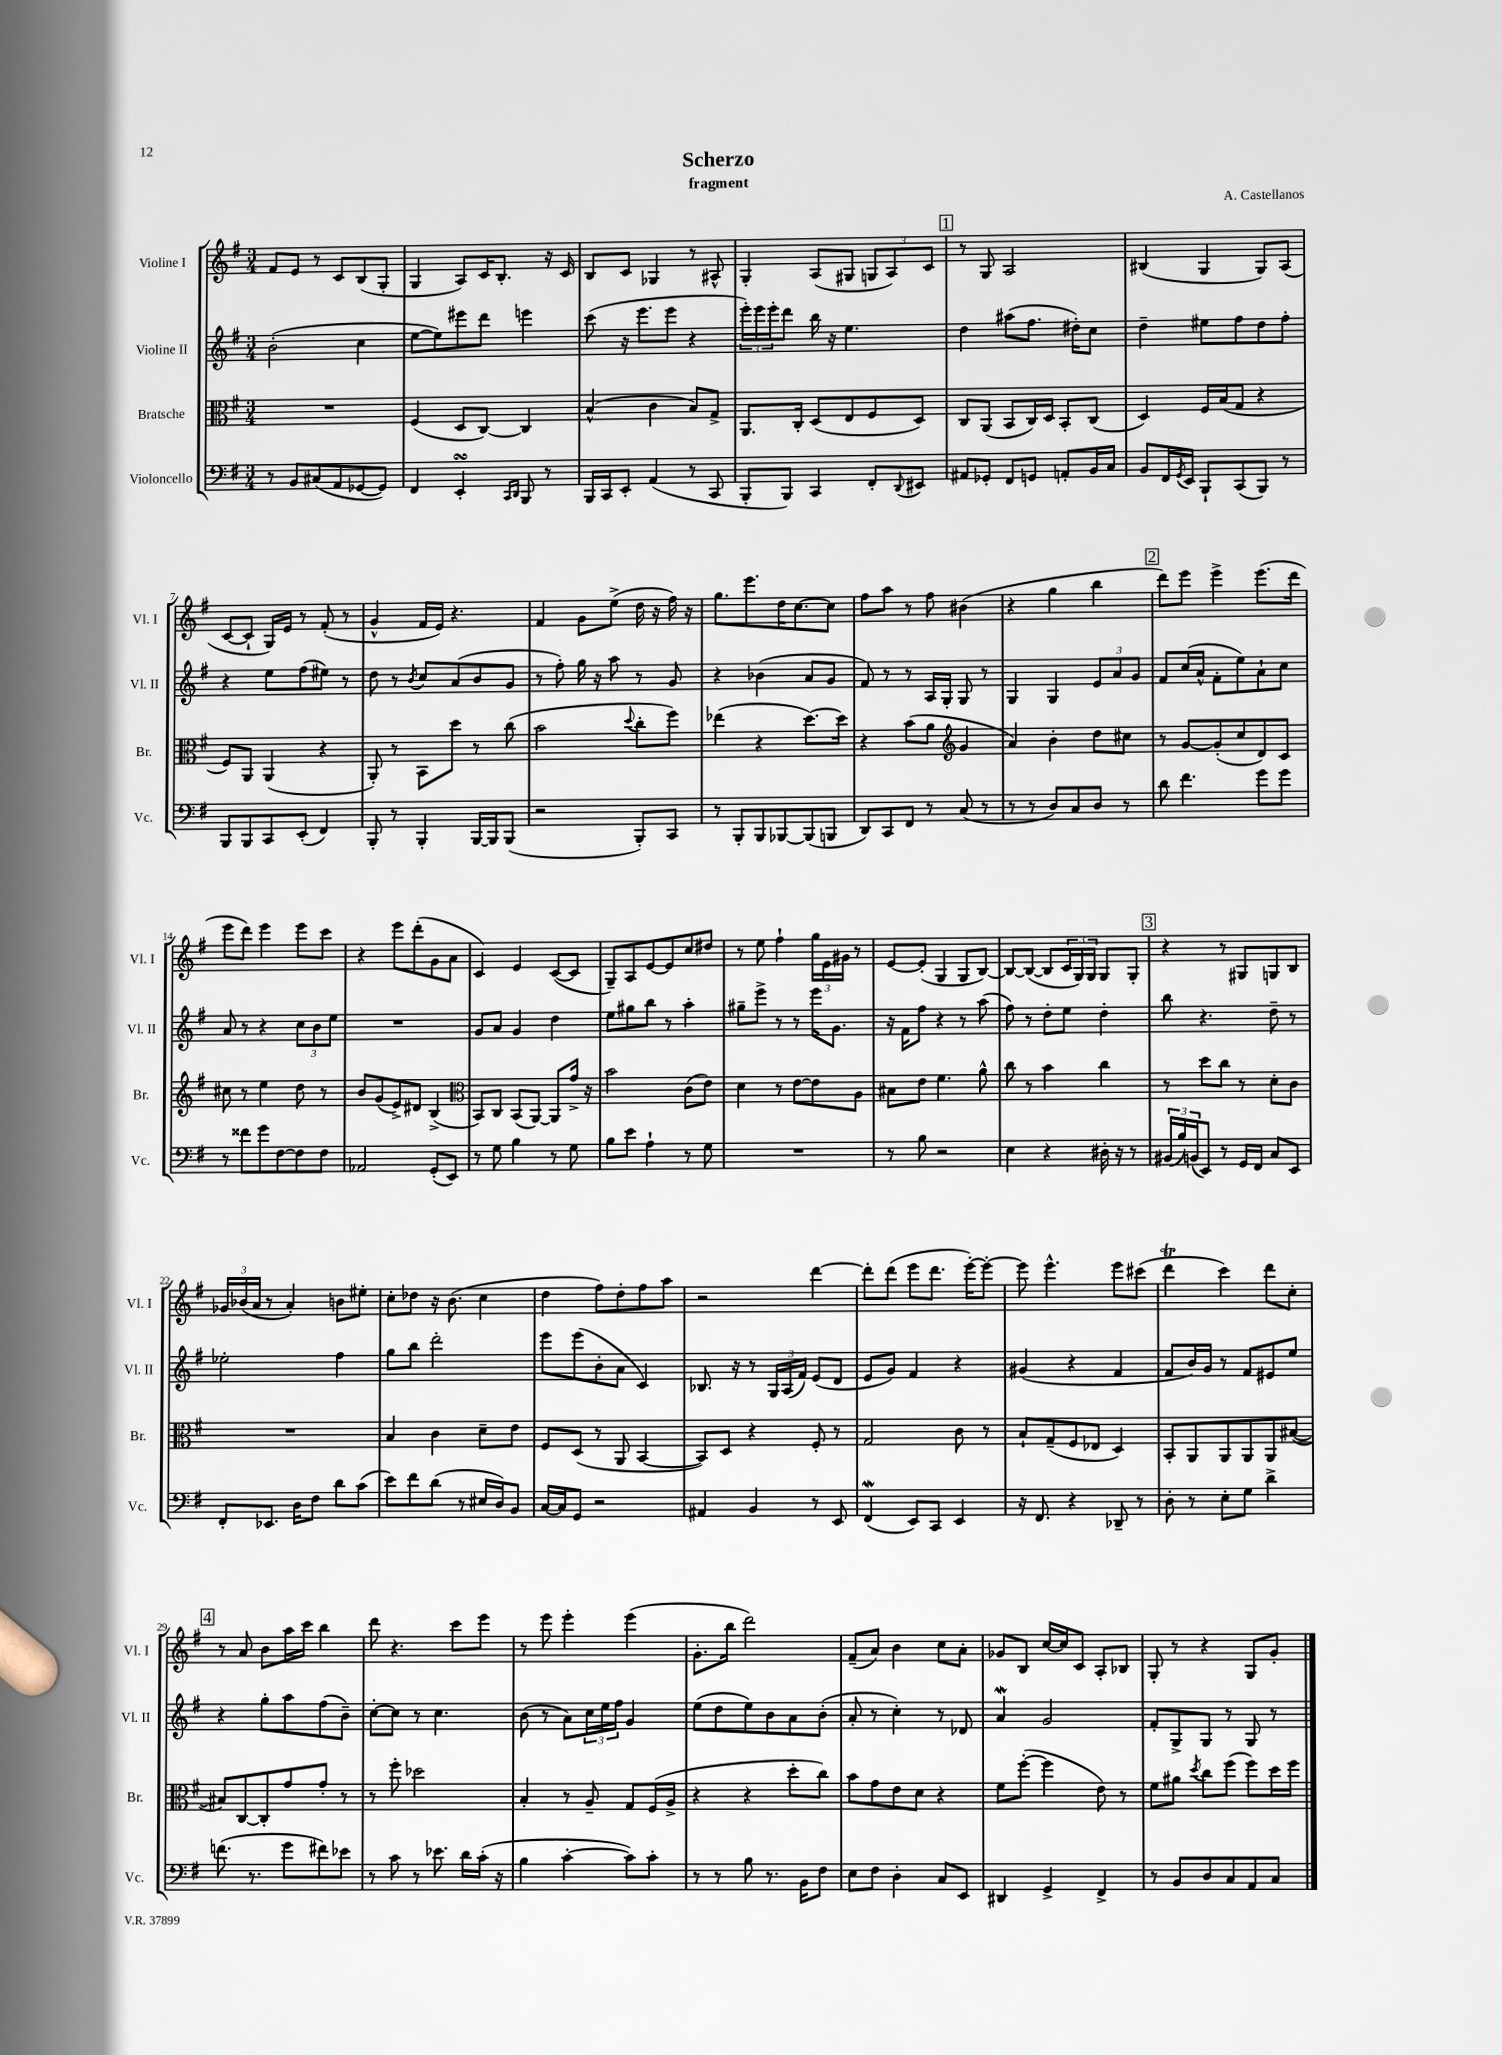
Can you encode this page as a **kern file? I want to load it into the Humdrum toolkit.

**kern	**kern	**kern	**kern
*staff4	*staff3	*staff2	*staff1
*clefF4	*clefC3	*clefG2	*clefG2
*k[f#]	*k[f#]	*k[f#]	*k[f#]
*M3/4	*M3/4	*M3/4	*M3/4
8r	2.r	(2b'	8f#
8BB	.	.	8e
(8C#	.	.	8r
8AA	.	.	8c
[8GG-	.	4cc	(8B
8GG-])	.	.	8G'
=	=	=	=
4FF#	(4F#	[8ee	4G
.	.	8ee])	.
4EE'	8D	8eee#	8A)
.	[8C)	8ddd	16c
.	.	.	8.B'
16qqCC	.	.	.
16qqDD	.	.	.
8BBB	4C]	4eee	.
8r	.	.	16r
.	.	.	16c
=	=	=	=
16BBB	(4B^^	(8ccc	8B
16CC	.	.	.
8EE'	.	16r	8c
.	.	8.eee	.
(4AA	4c	.	4G-
.	.	8eee	.
8r	8B)	4r	8r
8CC	8G^	.	8A#^^
=	=	=	=
8BBB'	8.AA	24eee')	4G'
.	.	24eee	.
.	.	24eee'	.
8BBB)	.	8ddd	.
.	16C'	.	.
4CC	(8D	16bb	(8A
.	.	16r	.
.	8E	4.ee	8G#
8FF#'	8F#	.	12G
.	.	.	12A)
8qqDD	.	.	.
8EE#	8D)	.	.
.	.	.	12c
=	=	=	=
8AA#	8C	4dd	8r
8GG-'	(8AA	.	8G
8FF#	8BB	(8aa#	2A
8GG	16C)	8.ff#	.
.	16D	.	.
8AA'	8BB'	.	.
.	.	16dd#')	.
16BB	(8C	8cc	.
16C	.	.	.
=	=	=	=
8BB	4D)	4dd~	(4B#
16FF#	.	.	.
8qGG	.	.	.
16EE	.	.	.
8BBB`	16F#	8ee#	4G
.	(16B	.	.
(8CC	8G	8ff#	.
8BBB)	4r	8dd	8G)
8r	.	8ff#'	(8A
=	=	=	=
8BBB	8F#)	4r	[8c
8BBB	8AA	.	8c`]
8CC	(4AA	8ee	16G)
.	.	.	16e
(8EE'	.	(8ff#	8r
4FF#)	4r	8ee#)	(8f#'
.	.	8r	8r
=	=	=	=
8BBB'	8AA')	8dd	4g^^
8r	8r	8r	.
.	.	8qb	.
4BBB'	8BB	8cc	16f#
.	.	.	16e)
.	8dd	(8a	4.r
[16BBB	8r	8b	.
16BBB]	.	.	.
(8BBB	(8cc	8g	.
=	=	=	=
2r	2b	8r	4f#
.	.	8ff#')	.
.	.	16gg	8g
.	.	16r	.
.	.	8aa	(8ee^
.	8qqdd	.	.
8BBB')	8cc'	8r	16dd
.	.	.	16r
8CC	8ff#)	8g	16ff#)
.	.	.	16r
=	=	=	=
8r	(4ee-	4r	8.gg
8BBB'	.	.	.
.	.	.	8.eee
8BBB	4r	(4b-	.
[8BBB-	.	.	16dd
.	.	.	[8.cc
(8BBB-]	[8.dd)	8a	.
8BBB	.	8g	8cc]
.	16dd]	.	.
=	=	=	=
8DD)	4r	8f#)	8ff#
8CC	.	8r	8aa
8FF#	(8b	8r	8r
8r	8a	16A	8ff#
.	.	16G'	.
*	*clefG2	*	*
(8C	4g	8G	(4b#
8r	.	8r	.
=	=	=	=
8r	4a)	4G	4r
8r	.	.	.
8D)	4b'	4G	4gg
8C	.	.	.
8D	8dd	12e	4bb
.	.	12a	.
8r	8cc#	.	.
.	.	12g	.
=	=	=	=
8d	8r	8f#	8ddd)
4.f#	[8g	(16cc	8eee
.	.	16a^^	.
.	(8g']	8f#'	4eee^
.	8cc	8ee)	.
8g	8d)	8a`	(8.eee
8g	8c	8cc	.
.	.	.	16ddd
=	=	=	=
8r	8cc#	8a	8eee
8f##	8r	8r	8ddd)
8g	4ee	4r	4eee
[8F#	.	.	.
8F#]	8dd	12cc	8eee
.	.	12b	.
8F#	8r	.	8ccc
.	.	12ee	.
=	=	=	=
2AA-	8b	2.r	4r
.	(8g	.	.
.	8e^)	.	8eee
.	8d#	.	(8ddd'
(8GG'	(4B^	.	8g
8EE)	.	.	8a
=	=	=	=
*	*clefC3	*	*
8r	8BB)	8g	4c)
8G	8C	8a	.
4B	(8BB	4g	4e
.	[8AA)	.	.
8r	8AA]	4dd	([8c
8G	16g^	.	8c]
.	16r	.	.
=	=	=	=
8B	2b	8ee	8G~)
8e	.	8gg#	8A
4A`	.	8bb	[8e
.	.	8r	8e]
8r	(8c	4aa'	8cc
8G	8e)	.	8dd#
=	=	=	=
2.r	4d	8gg#~	8r
.	.	8eee^	8ee
.	8r	8r	4ff#`
.	[8e	8r	.
.	8e]	16eee	24gg
.	.	.	24e
.	.	8.g	.
.	.	.	24g#
.	8A	.	8r
=	=	=	=
8r	8B#	16r	[8e
.	.	16f#	.
8B	8e	8ff#	(8e']
2r	4.f#	4r	4G
.	.	8r	8G
.	8a^^	(8aa	[8B)
=	=	=	=
4E	8cc	8ff#)	8B_
.	8r	8r	(8B_
4r	4b	8dd'	8B]
.	.	8ee	24c
.	.	.	24G)
.	.	.	24G
16D#'	4cc	4dd'	8G
16r	.	.	.
8r	.	.	8G'
=	=	=	=
(24BB#	8r	8bb	4r
24B)	.	.	.
(24BB	.	.	.
8EE)	8dd	4.r	.
8r	8cc	.	8r
16GG	8r	.	8G#
16FF#	.	.	.
8C	8d'	8dd~	8G
8EE	8c	8r	8B
=	=	=	=
8FF#'	2.r	2ee-'	24g-
.	.	.	(24b-
.	.	.	24a
8.EE-	.	.	8r
.	.	.	4a')
16D	.	.	.
8F#	.	.	.
8d	.	4ff#	8b
(8c	.	.	8ee#'
=	=	=	=
8e)	4B	8gg	8cc'
8f#	.	8bb	8dd-
(8d	4c	2ddd'	16r
.	.	.	(8.b
8r	.	.	.
16E#	8d~	.	4cc
16D)	.	.	.
8BB	8e	.	.
=	=	=	=
[16C	8F#	8eee	4dd
16C]	.	.	.
8GG	(8D	(8eee	.
2r	8r	8b'	8ff#)
.	8AA	8a	8dd'
.	[4BB	4c)	8ff#
.	.	.	8aa
=	=	=	=
4AA#	8BB])	8.B-	2r
.	8D	.	.
.	.	16r	.
4BB	4r	8r	.
.	.	24G	.
.	.	(24A	.
.	.	24f#)	.
8r	8F#'	(8e	[4ddd
8EE	8r	8d	.
=	=	=	=
(4FF#	2G	8e	8ddd']
.	.	8g)	(8ddd
8EE)	.	4f#	8eee
8CC	.	.	8.ddd
4EE	8c	4r	.
.	.	.	[16eee')
.	8r	.	8eee'_
=	=	=	=
16r	8B`	(4g#	8eee]
8.FF#	.	.	.
.	(8G~	.	4.eee^^
4r	8F#	4r	.
.	8E-	.	.
8DD-~	4D)	4f#	8eee
8r	.	.	(8ccc#
=	=	=	=
8D'	8BB'	8f#	4ddd
8r	8AA	16b)	.
.	.	16g	.
8E'	8AA	8r	4ccc)
8G	8AA	8f#	.
4d^	8AA	8e#	8ddd
.	([8B#	8ee	8cc'
=	=	=	=
(8.f	8B#])	4r	8r
.	[8C	.	8a
8.r	.	.	.
.	8C']	8gg'	8b
8g	8g	8aa	16aa
.	.	.	16ccc
8f#)	8g'	(8ff#	4bb
8e-	8r	8b~)	.
=	=	=	=
8r	8r	[8cc'	8ddd
8c	8ff#'	8cc]	4.r
8r	2dd-	8r	.
8.e-	.	4.cc	.
.	.	.	8ccc
16d	.	.	.
(16c'	.	.	8eee
16r	.	.	.
=	=	=	=
4B	4B'	(8b	8r
.	.	8r	8eee
[4c'	8r	8a)	4eee'
.	8A~	24cc	.
.	.	24ee	.
.	.	24ff#	.
8c])	8G	4g	(4eee
8c'	(16F#	.	.
.	16A^	.	.
=	=	=	=
8r	4r	(8ee	8.g'
8r	.	8dd	.
.	.	.	16bb
8B	4r	8ee)	2ddd)
8.r	.	8b	.
.	8dd'	8a	.
16BB	.	.	.
8F#	8cc)	(8b'	.
=	=	=	=
8E	8b	8a'	(8f#~
8F#	8g	8r	8a)
4D'	8e	4cc')	4b
.	8d	.	.
8C	4r	8r	8cc
8EE	.	8d-	8a'
=	=	=	=
4DD#	8f#	4a	8g-
.	([8ff#'	.	8B
4GG^	4ff#]	2g	[16cc
.	.	.	16cc]
.	.	.	8c
4FF#^	8e)	.	8A'
.	8r	.	8B-
=	=	=	=
8r	8f#	8f#'	8G'
8BB	8a#	8G^	8r
.	8qdd	.	.
8D	8cc	8G	4r
8C	(8ff#	8r	.
8AA	8ff#)	8G	8G
8C	16dd	8r	8g'
.	16ff#	.	.
==	==	==	==
*-	*-	*-	*-
